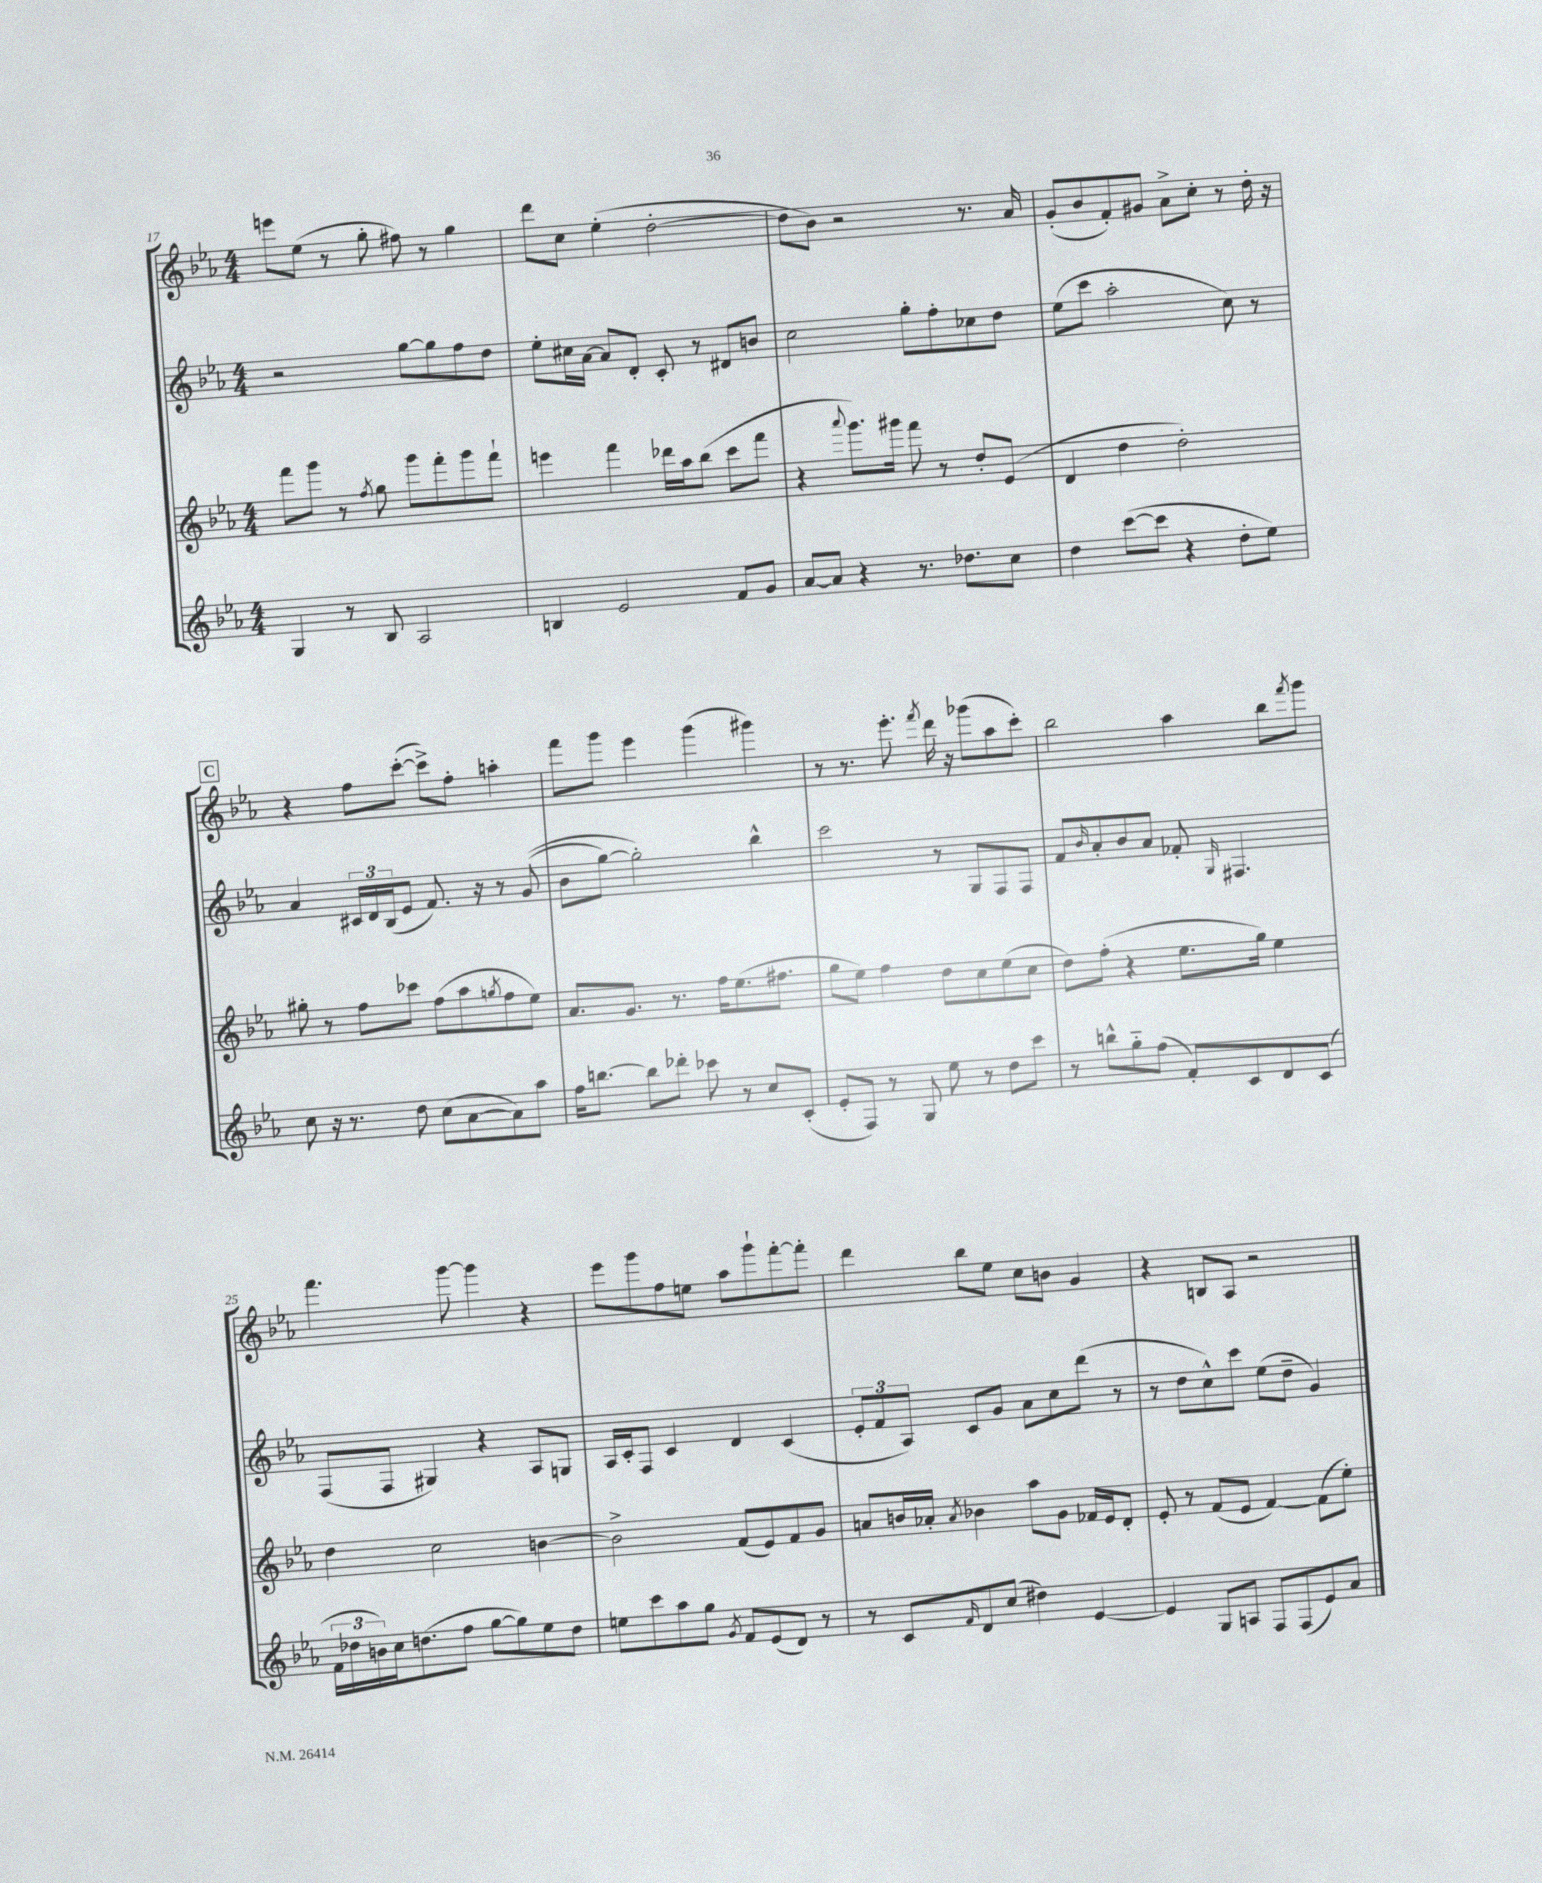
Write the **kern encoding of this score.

**kern	**kern	**kern	**kern
*part4	*part3	*part2	*part1
*staff4	*staff3	*staff2	*staff1
*clefG2	*clefG2	*clefG2	*clefG2
*k[b-e-a-]	*k[b-e-a-]	*k[b-e-a-]	*k[b-e-a-]
*M4/4	*M4/4	*M4/4	*M4/4
=17	=17	=17	=17
4G/	8fff\L	2r	8eeen\L
.	8ggg\J	.	(8ee-\J
8r	8r	.	8r
.	8qff/	.	.
8B-/	8gg\	.	8gg'\
2A-/	8ggg\L	[8gg\L	8ff#X\)
.	8fff'\	8gg\]	8r
.	8ggg\	8ff\	4gg\
.	8fff`\J	8dd\J	.
=18	=18	=18	=18
4Bn/	4eeen\	8ee-'\L	8ddd\L
.	.	16cc#X\L	8cc\J
.	.	[16a-\JJ	.
2e-/	4fff\	8a-/L]	(4ee-'\
.	.	8d'/J	.
.	16ddd-X\LL	8c'/	[2dd'\
.	16aa-\J	.	.
.	(8bb-\J	8r	.
8f/L	8ccc\L	8d#X/L	.
8g/J	8fff\J	8bn/J	.
=19	=19	=19	=19
[8a-/L	4r	2cc\	8dd\L]
8a-/J]	.	.	8b-\J)
.	8qqaaa-/	.	.
4r	8.ggg\L)	.	2r
.	16ggg#X\Jk	.	.
8.r	8fff\	8gg'\L	.
.	8r	8ff'\	.
8.dd-X\L	.	.	.
.	8dd'/L	8cc-X\	8.r
8cc\J	(8e-/J	8dd\J	.
.	.	.	16a-/
=20	=20	=20	=20
4dd\	4d/	(8ee-\L	(8g'/L
.	.	8ccc\J	8b-/
([8ccc\L	4dd\	2aa-'\	8f'/)
8ccc\J]	.	.	8g#X/J
4r	2dd'\)	.	8a-^\L
.	.	.	8cc'\J
8dd'\L	.	8cc\)	8r
8ee-\J)	.	8r	16dd'\
.	.	.	16r
!!LO:LB:g=z
!!LO:REH:place=s1:t=C
=21	=21	=21	=21
8cc\	8gg#X'\	4a-/	4r
16r	8r	.	.
8.r	.	.	.
.	8ff\L	24c#X/LL	8ff\L
.	.	24d/	.
.	.	(24B-/J	.
8dd\	8ccc-X\J	8e-/J	([8ccc'\J
(8cc\L	(8ff\L	8.f/)	8ccc^\L])
[8a-\	8aa-\	.	8ff'\J
.	.	16r	.
.	8qggn/	.	.
8a-\])	8ff\	8r	4aan'\
8aa-\J	8ee-\J)	((8g/	.
=22	=22	=22	=22
16ff\KL	8.a-/L	8b-\L	8fff\L
[8.bbn\J	.	.	.
.	.	[8gg\J)	8ggg\J
.	8.g/J	.	.
8bb\L]	.	2gg'\])	4eee-\
8ddd-X'\J	8.r	.	.
8ccc-X\	.	.	(4ggg\
.	16ff\KL	.	.
8r	(8.ee-\	.	.
8cc/L	.	4bb-^^\	4ggg#X\)
.	8.ff#X\J	.	.
(8c'/J	.	.	.
=23	=23	=23	=23
8e-'/L	8gg\L	2ccc\	8r
8F/J)	8ee-\J)	.	8.r
8r	4ff\	.	.
.	.	.	8.eee-'\
8G/	.	.	.
.	.	.	8qfff/
8ee-\	8dd\L	8r	16ddd\
.	.	.	16r
8r	8cc\	8G/L	(8ggg-X\L
8dd\L	(8ee-\	8F/	8aa-\
8ccc\J	8cc\J	8F/J	8ccc'\J)
=24	=24	=24	=24
8r	8dd\L)	8f/L	2bb-\
.	.	16qqb-/	.
8bbn^^\L	(8ff'\J	8a-'/	.
8gg\	4r	8b-/	.
(8ff\J	.	8a-/J	.
8f'/L)	8.ee-\L	8f-X'/	4aa-\
.	.	16qqG/	.
8c/	.	4.F#X/	.
.	16gg\Jk)	.	.
8d/	4ee-\	.	8bb-\L
.	.	.	8qfff/
(8c/J	.	.	8ggg\J
!!LO:LB:g=z
=25	=25	=25	=25
24f\LL	4dd\	(8F/L	4.fff\
24dd-X\	.	.	.
24bn\)	.	.	.
16cc\J	.	8F/J	.
(8.ddn\	.	.	.
.	2cc\	4G#X/)	.
8ff\J	.	.	[8ggg\
[8gg\L	.	4r	4ggg\]
8gg\])	.	.	.
8ee-\	[4bn\	8A-/L	4r
8dd\J	.	8Gn/J	.
=26	=26	=26	=26
8een\L	2b^\]	16A-/LL	8eee-\L
.	.	16c'/J	.
8ccc\	.	8F/J	8ggg\
8aa-\	.	4c/	8ff\
8gg\J	.	.	8een\J
8qg/	.	.	.
8f/L	(8f/L	4d/	8aa-\L
(8e-/	8e-/)	.	8ggg`\
8d/J)	8f/	(4c/	[8fff'\
8r	8g/J	.	8fff'\J]
=27	=27	=27	=27
8r	8an/L	12e-'/L	4ddd\
.	.	12f/	.
8c/L	16bn/L	.	.
.	.	12A-/J)	.
.	16a-X'/JJ	.	.
16qqf/	8qa-/	.	.
8d/	4b-X\	8c/L	8bb-\L
(8cc/J	.	8g/J	8ee-\J
4dd#X\)	8aa-\L	8a-\L	8cc\L
.	8g\J	8cc\	8bn\J
[4e-/	16f-X/LL	(8ddd\J	4g/
.	16e-/J	.	.
.	8d'/J	8r	.
=28	=28	=28	=28
4e-/]	8e-'/	8r	4r
.	8r	8dd\L	.
8G/L	(8f/L	8cc^^\)	8Bn/L
8An/J	8e-/J	8ccc\J	8A-/J
8F/L	[4f/)	(8ee-\L	2r
(8F/	.	8dd~\J	.
8e-/)	(8f\L]	4g/)	.
8a-/J	8ee-'\J)	.	.
==	==	==	==
*-	*-	*-	*-
